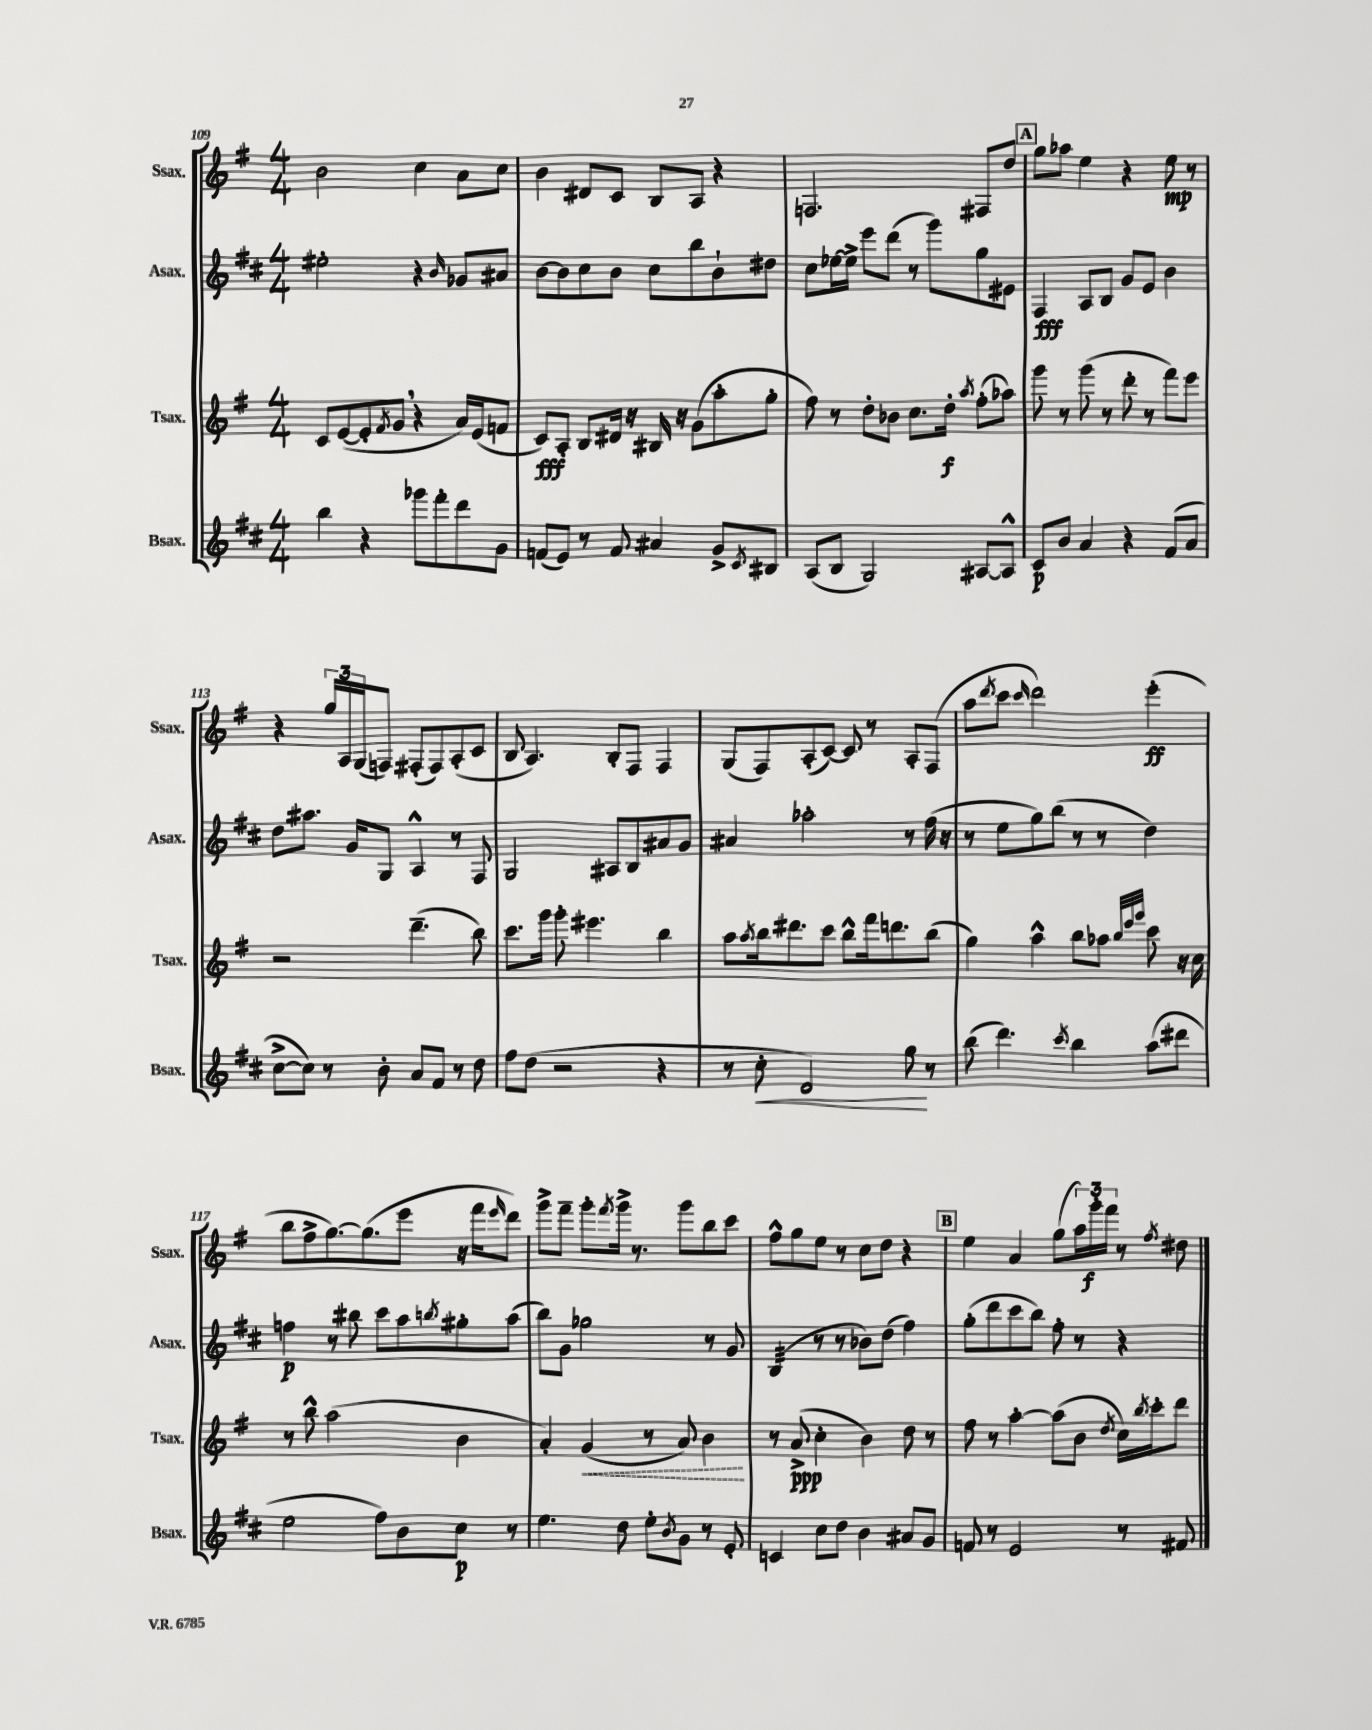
<<
\new StaffGroup <<
\new Staff = "s0" \with { instrumentName = "Ssax." shortInstrumentName = "Ssax." } {
    \clef treble \key g \major \numericTimeSignature \time 4/4
    b'2 c''4 a'8 c''8 |
    b'4 dis'8 c'8 b8 a8 r4 |
    f2. fis8 d''8 |
    \mark \markup { \box "A" } g''8 aes''8 e''4 r4 e''8\mp r8 |
    r4 \tuplet 3/2 { g''16 a16 g16( } f8) fis8-.( fis8) a8-.( c'8 |
    b8 a4.) b8-. fis8 fis4 |
    g8( fis8) a8-.( c'8~) c'8 r8 a8-. fis8( |
    a''8 \acciaccatura { d'''8 } c'''8 \grace { c'''16 } d'''2) e'''4-.\ff( |
    b''8 fis''8-> g''8.~) g''8.( e'''8 r16 fis'''16 \grace { e'''16 } d'''8) |
    g'''8-> fis'''8-- g'''8-. \acciaccatura { fis'''8 } g'''16-> r8. g'''8 b''8 c'''8 |
    fis''8-^ g''8 e''8 r8 c''8 d''8 r4 |
    \mark \markup { \box "B" } e''4 a'4 g''8( \tuplet 3/2 { a''16) g'''16-.\f fis'''16 } r8 \acciaccatura { fis''8 } dis''8 \bar "|." |
}
\new Staff = "s1" \with { instrumentName = "Asax." shortInstrumentName = "Asax." } {
    \clef treble \key d \major \numericTimeSignature \time 4/4
    eis''2-. r4 \grace { b'16 } ges'8 ais'8 |
    b'8~ b'8 cis''8 b'8 cis''8 b''8 b'8-! dis''8 |
    cis''8 ees''16~ ees''16-> e'''8 d'''8( r8 g'''8) g''8 eis'8 |
    \mark \markup { \box "A" } fis4\fff a8 b8 g'8 e'8 b'4 |
    d''8 ais''8. g'16 g8 a4-^ r8 fis8 |
    g2 ais8 b8 ais'8 g'8 |
    ais'4 aes''2-. r8 fis''16( r16 |
    r8 e''8 g''8) b''8( r8 r8 d''4) |
    f''4\p r8 bis''8 cis'''8 a''8 \acciaccatura { b''8 } gis''8-. a''8( |
    b''8) g'8 ges''2 r8 g'8 |
    b4:32( r8 r8 bes'8) d''8( fis''4) |
    \mark \markup { \box "B" } g''8-.( d'''8 cis'''8 b''8) fis''8-. r8 r4 \bar "|." |
}
\new Staff = "s2" \with { instrumentName = "Tsax." shortInstrumentName = "Tsax." } {
    \clef treble \key g \major \numericTimeSignature \time 4/4
    c'8 e'8~( e'8-. \acciaccatura { fis'8 } g'8 \breathe r4 a'16) e'16( f'8 |
    c'8\fff) a8-. b8 dis'16 r16 bis16 r16 g'8( a''8-. g''8-. |
    fis''8) r8 d''8-. bes'8 c''8. d''16-.\f \acciaccatura { a''8 } fis''8-.( aes''8) |
    \mark \markup { \box "A" } g'''8 r8 g'''8( r8 d'''8-. r8 fis'''8) e'''8 |
    r2 d'''4.--( b''8) |
    c'''8. g'''16 g'''8-. eis'''4. b''4 |
    a''8 \acciaccatura { a''8 } b''16 dis'''8. c'''8 b''8-^ fis'''16 d'''8. b''8( |
    g''4) a''4-^ b''8 aes''8 \grace { b''32 e'''32 g'''32 } c'''8 r16 c''16 |
    r8 b''8-^ a''2( b'4 |
    a'4-.) \once \override Hairpin.style = #'dashed-line g'4\<( r8 a'8) b'4\! |
    r8 a'8->\ppp( c''4-. b'4) d''8 r8 |
    \mark \markup { \box "B" } fis''8 r8 a''4~-. a''8( b'8 \acciaccatura { d''8 } c''16) \acciaccatura { b''8 } c'''16-. d'''8 \bar "|." |
}
\new Staff = "s3" \with { instrumentName = "Bsax." shortInstrumentName = "Bsax." } {
    \clef treble \key d \major \numericTimeSignature \time 4/4
    b''4 r4 ges'''8 fis'''8-. d'''8 g'8 |
    f'8( e'8) r8 f'8 ais'4 g'8-> \acciaccatura { cis'8 } bis8 |
    a8( b8 g2) ais8~ ais8-^ |
    \mark \markup { \box "A" } cis'8\p b'8 a'4 r4 fis'8( a'8 |
    cis''8~-> cis''8) r8 b'8-. a'8 fis'8 r8 d''8 |
    fis''8 d''8( r2 r4 |
    r8 cis''8-.\< d'2) g''8\! r8 |
    b''8( d'''4.) \acciaccatura { cis'''8 } b''4 a''8( dis'''8 |
    e''2 fis''8) b'8 cis''8\p r8 |
    e''4. d''8 e''8-. \acciaccatura { b'8 } g'8 r8 e'8-. |
    c'4 cis''8 d''8 b'4 ais'8 g'8 |
    \mark \markup { \box "B" } f'8 r8 e'2 r8 fis'8 \bar "|." |
}
>>
>>
\layout { \context { \Score currentBarNumber = #109 } }
